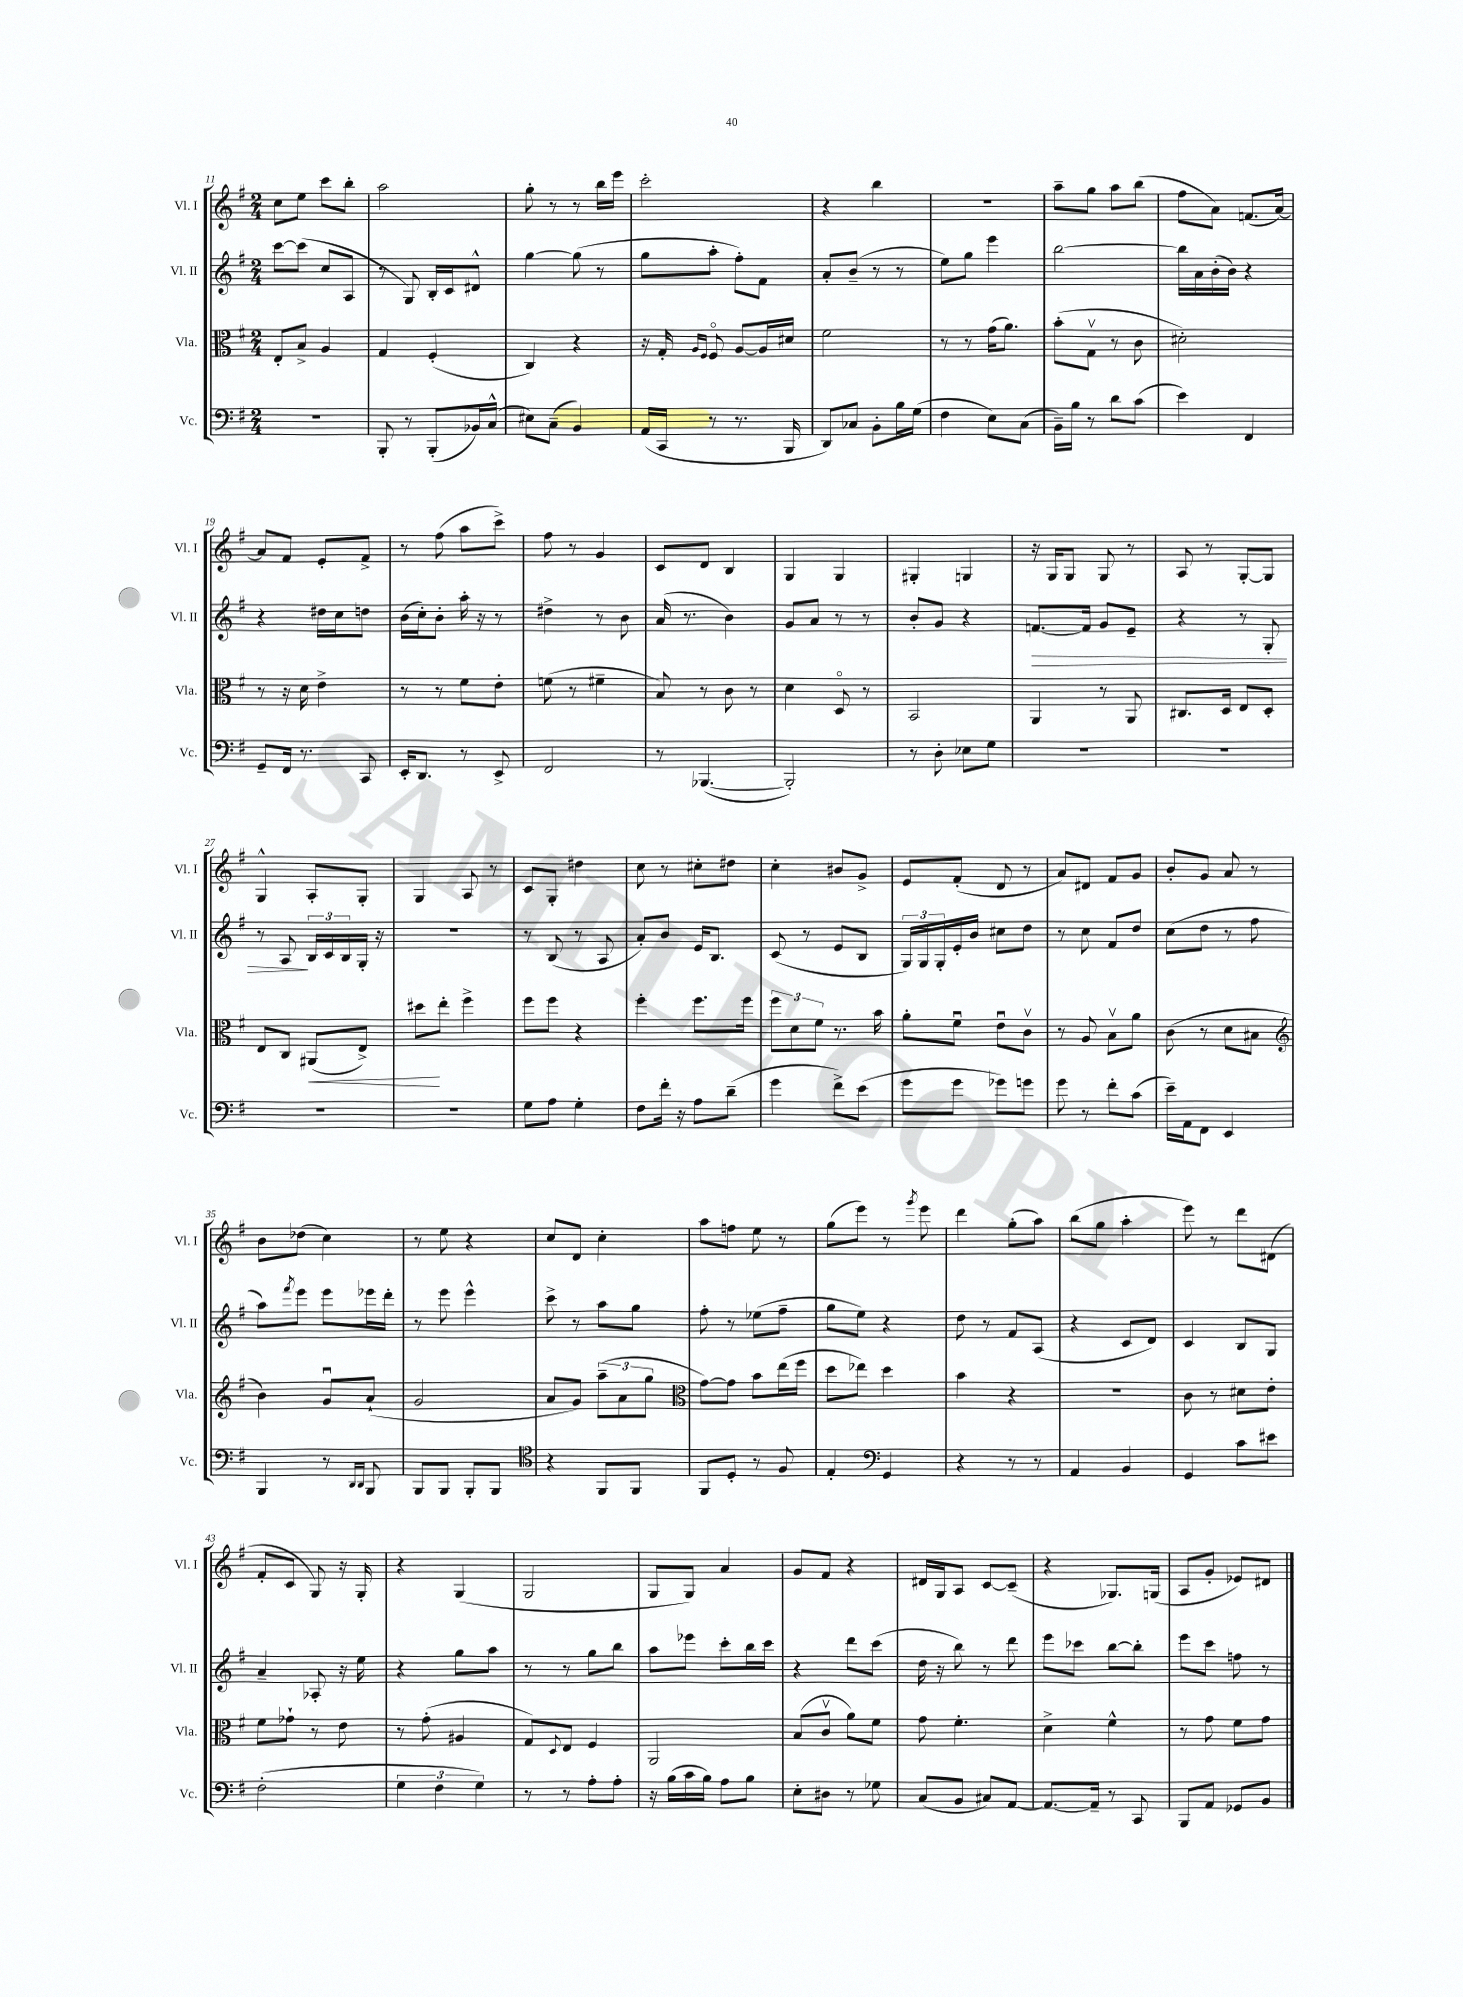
<<
\new StaffGroup <<
\new Staff = "s0" \with { instrumentName = "Vl. I" shortInstrumentName = "Vl. I" } {
    \clef treble \key g \major \numericTimeSignature \time 2/4
    c''8 e''8 c'''8 b''8-. |
    a''2 |
    g''8-. r8 r8 b''16 e'''16 |
    c'''2-. |
    r4 b''4 |
    r2 |
    a''8-- g''8 a''8 b''8( |
    fis''8 a'8) f'8.( a'16~) |
    a'8 fis'8 e'8-. fis'8-> |
    r8 fis''8( a''8 c'''8->) |
    fis''8 r8 g'4 |
    c'8 d'8 b4 |
    g4 g4 |
    gis4-. g4 |
    r16 g16 g8 g8 r8 |
    a8 r8 g8~-. g8 |
    g4-^ a8-. g8-. |
    g4 a8 r8 |
    c'8 g8-. dis''4 |
    c''8 r8 cis''8-. dis''8 |
    c''4-. bis'8 g'8-> |
    e'8 fis'8-.( d'8 r8 |
    a'8) dis'8 fis'8 g'8 |
    b'8-. g'8 a'8 r8 |
    b'8 des''8( c''4) |
    r8 e''8 r4 |
    c''8 d'8 c''4-. |
    a''8 f''8 e''8 r8 |
    g''8( e'''8) r8 \acciaccatura { g'''8 } e'''8 |
    d'''4 g''8-.( a''8) |
    b''8( g''8 a''4-. |
    e'''8) r8 d'''8 dis'8( |
    fis'8-. c'8 g8) r16 g16-. |
    r4 g4( |
    g2 |
    g8 g8) a'4 |
    g'8 fis'8 r4 |
    dis'16 g16 a8 c'8~ c'8--( |
    r4 ges8.) g16( |
    a8 g'8-. ees'8) dis'8 \bar "|." |
}
\new Staff = "s1" \with { instrumentName = "Vl. II" shortInstrumentName = "Vl. II" } {
    \clef treble \key g \major \numericTimeSignature \time 2/4
    c'''8~ c'''8( c''8 a8 |
    r8 g8) b16-. c'16 dis'8-^ |
    g''4~ g''8( r8 |
    g''8 a''8-. fis''8-.) fis'8 |
    a'8-. b'8--( r8 r8 |
    e''8) g''8 e'''4 |
    b''2~ |
    b''16 a'16 b'16-.( b'16) r4 |
    r4 dis''16 c''16 d''8 |
    b'16( c''16-.) b'8-. a''16-. r16 r8 |
    dis''4-> r8 b'8 |
    a'16( r8. b'4) |
    g'8 a'8 r8 r8 |
    b'8-. g'8 r4 |
    f'8.~\> f'16 g'8 e'8-- |
    r4 r8 g8-. |
    r8 a8\! \tuplet 3/2 { b16 c'16 b16 } g16-. r16 |
    R2 |
    r8 b8( r8 a8 |
    a'8-.) b'8 e'16 b8. |
    c'8( r8 e'8 b8 |
    \tuplet 3/2 { g16) g16 g16-. } e'16-. b'16 cis''8 d''8 |
    r8 c''8 fis'8 d''8 |
    c''8( d''8 r8 fis''8 |
    a''8) \acciaccatura { fis'''8 } e'''8 e'''8 ees'''16 d'''16-. |
    r8 e'''8 e'''4-^ |
    c'''8-> r8 a''8 g''8 |
    fis''8-. r8 ees''8( fis''8-- |
    g''8 e''8) r4 |
    d''8 r8 fis'8 a8( |
    r4 c'8 d'8) |
    c'4 b8 g8 |
    a'4-- aes8-. r16 e''16 |
    r4 g''8 a''8 |
    r8 r8 g''8 b''8 |
    a''8 ees'''8 c'''8-. b''16 c'''16 |
    r4 d'''8 c'''8( |
    d''16 r16 b''8) r8 d'''8 |
    e'''8 ces'''8 b''8~ b''8-. |
    e'''8 c'''8 f''8 r8 \bar "|." |
}
\new Staff = "s2" \with { instrumentName = "Vla." shortInstrumentName = "Vla." } {
    \clef alto \key g \major \numericTimeSignature \time 2/4
    e8-. b8-> a4 |
    g4 fis4-.( |
    c4) r4 |
    r16 g16-. \grace { a16 fis16 } fis8\flageolet a8~ a16 dis'16 |
    fis'2 |
    r8 r8 g'16( a'8.) |
    b'8-.( g8\upbow r8 c'8 |
    dis'2-.) |
    r8 r16 d'16 e'4-> |
    r8 r8 fis'8 e'8-. |
    f'8( r8 fis'4-- |
    b8) r8 c'8 r8 |
    d'4 d8\flageolet r8 |
    b,2 |
    a,4 r8 a,8 |
    cis8. d16 e8 d8-. |
    e8 c8 ais,8\<( e8->) |
    dis''8\! e''8-. fis''4-> |
    fis''8 fis''8 r4 |
    fis''4-. fis''8. fis''16 |
    \tuplet 3/2 { fis''8 d'8 fis'8 } r8. b'16 |
    a'8-. fis'8\downbow e'8\downbow c'8\upbow |
    r8 a8 b8\upbow a'8 |
    c'8( r8 d'8 bis8 |
    \clef treble b'4) g'8\downbow a'8-!( |
    g'2 |
    a'8 g'8) \tuplet 3/2 { a''8--( a'8 g''8 } |
    \clef alto g'8~) g'8 b'8 e''16( fis''16 |
    d''8 ees''8) d''4 |
    b'4 r4 |
    R2 |
    c'8 r8 dis'8 e'8-. |
    fis'8 ges'8-! r8 e'8 |
    r8 g'8-.( ais4 |
    g8) \appoggiatura { d8 } e8 fis4 |
    a,2 |
    b8( c'8\upbow a'8) fis'8 |
    g'8 fis'4.-. |
    d'4-> fis'4-^ |
    r8 g'8 fis'8 g'8 \bar "|." |
}
\new Staff = "s3" \with { instrumentName = "Vc." shortInstrumentName = "Vc." } {
    \clef bass \key g \major \numericTimeSignature \time 2/4
    R2 |
    b,,8-. r8 b,,8-.( bes,16) c16-^( |
    eis8) c8--( b,4) |
    a,16( c,16 r8 r8. b,,16 |
    d,8) ces8 b,8-. b16 g16( |
    fis4 e8) c8( |
    b,16--) b16 r8 d'8 c'8( |
    e'4) fis,4 |
    g,8-- fis,16 r8. c,8 |
    e,16-. d,8. r8 e,8-> |
    fis,2 |
    r8 bes,,4.~( |
    bes,,2-.) |
    r8 d8-. ees8 g8 |
    R2 |
    R2 |
    R2 |
    R2 |
    g8 a8 g4-. |
    fis8 fis'16-. r16 a8 d'8--( |
    g'4 fis'8->) e'8( |
    g'8 g'8 ges'8) g'8 |
    g'8 r8 fis'8-. c'8( |
    e'16--) a,16 fis,8 e,4 |
    b,,4 r8 \grace { d,16 d,16 } b,,8 |
    b,,8 b,,8 b,,8-. b,,8 |
    \clef tenor r4 fis,8 fis,8 |
    fis,8 d8-. r8 fis8 |
    e4-. \clef bass g,4 |
    r4 r8 r8 |
    a,4 b,4 |
    g,4 c'8 eis'8 |
    fis2-.( |
    \tuplet 3/2 { g4 fis4 g4) } |
    r8 r8 a8-. a8-. |
    r16 b16( c'16 b16) a8 b8 |
    e8-. dis8 r8 ges8 |
    c8( b,8 cis8) a,8~ |
    a,8.~ a,16-- r8 c,8 |
    b,,8 a,8 ges,8 b,8 \bar "|." |
}
>>
>>
\layout { \context { \Score currentBarNumber = #11 } }
